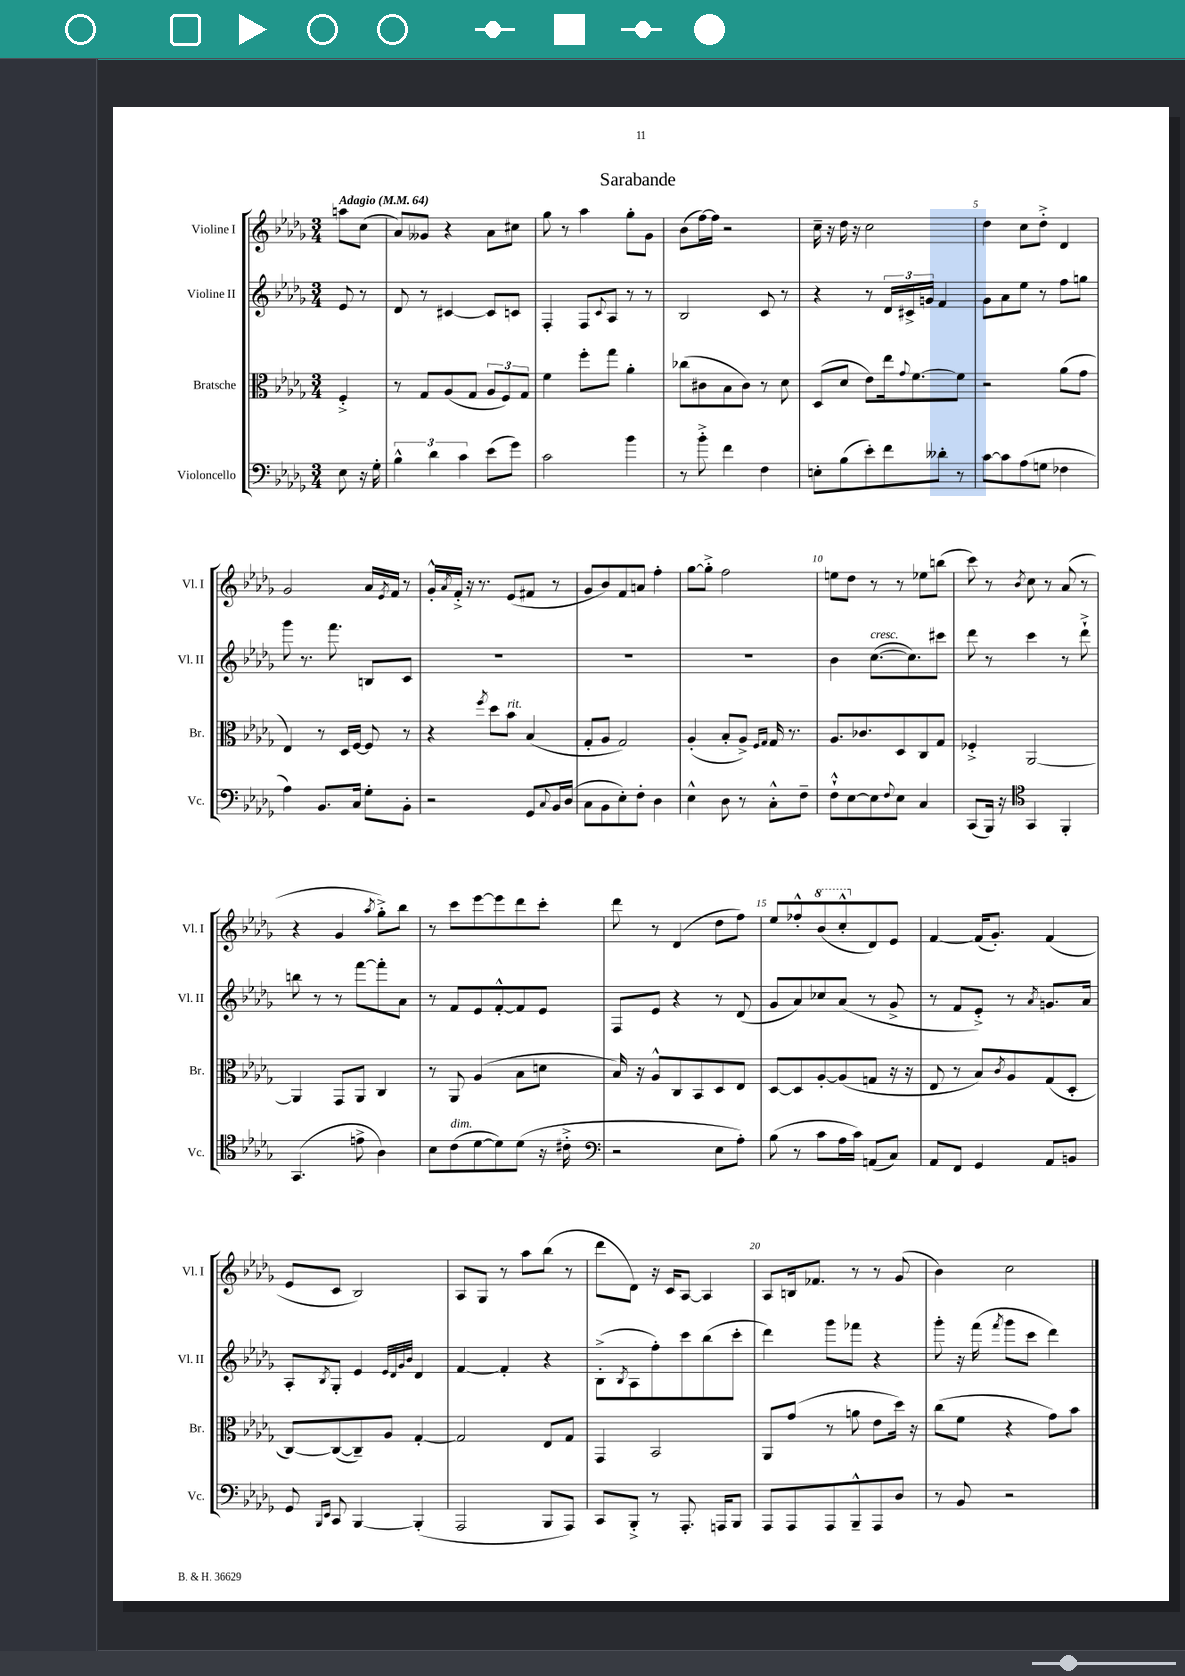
\header { title = "Sarabande" }
<<
\new StaffGroup <<
\new Staff = "s0" \with { instrumentName = "Violine I" shortInstrumentName = "Vl. I" } {
    \clef treble \key des \major \numericTimeSignature \time 3/4 \partial 4 \tempo "Adagio" 4 = 64
    a''8 c''8( |
    aes'8) geses'8 r4 aes'8 cis''8 |
    ges''8 r8 aes''4 ges''8-. ges'8 |
    bes'8( f''16~) f''16 r2 |
    c''16-- r16 des''16 r16 c''2 |
    des''4 c''8 des''8-.-> des'4 |
    ges'2 aes'16 \acciaccatura { ees'8 } f'16 r8 |
    ges'16-.-^ \acciaccatura { aes'8 } f'16-.-> r16 r8. ees'8( fis'8 r8 |
    ges'8 bes'8) f'8 a'8 f''4-. |
    ges''8~ ges''8-.-> f''2 |
    e''8 des''8 r8 r8 ees''8 b''8( |
    c'''8) r8 \acciaccatura { bes'8 } c''8 r8 aes'8( r8 |
    r4 ges'4 \acciaccatura { aes''8 } ges''8-.->) bes''8 |
    r8 c'''8 ees'''8~ ees'''8 des'''8 c'''8-. |
    des'''8 r8 des'4( des''8 f''8) |
    ees''8 fes''8-.-^ \ottava #1 bes''8( c'''8-.-^ \ottava #0 des'8) ees'8 |
    f'4~ f'16( ges'8.-.) f'4( |
    ees'8 c'8 bes2) |
    aes8 ges8 r8 aes''8 bes''8( r8 |
    des'''8 des'8) r16 c'16 aes8~ aes4 |
    aes8 b16 fes'8. r8 r8 ges'8( |
    bes'4) c''2 \bar "|." |
}
\new Staff = "s1" \with { instrumentName = "Violine II" shortInstrumentName = "Vl. II" } {
    \clef treble \key des \major \numericTimeSignature \time 3/4 \partial 4
    ees'8 r8 |
    des'8 r8 cis'4~ cis'8 c'8 |
    f4-. f8 \appoggiatura { c'8 } aes8 r8 r8 |
    bes2 c'8 r8 |
    r4 r8 \tuplet 3/2 { des'16 cis'16-> g'16 } f'4 |
    ges'8 aes'8 ees''8 r8 f''8 g''8 |
    ges'''8 r8. f'''8. b8 c'8 |
    R2. |
    R2. |
    R2. |
    bes'4 c''8.~^\markup { \italic "cresc." }( c''8.) cis'''8 |
    des'''8 r8 c'''4 r8 des'''8-!-> |
    b''8 r8 r8 f'''8~ f'''8-. aes'8 |
    r8 f'8 ees'8 f'8~-.-^ f'8 ees'8 |
    f8 ees'8 r4 r8 des'8( |
    ges'8 aes'8) ces''8 aes'8( r8 ges'8-> |
    r8 f'8 ees'8-.->) r8 \acciaccatura { aes'8 } g'8. aes'16 |
    aes8-. \acciaccatura { bes8 } ges8-. ees'4 \grace { ees'32 des'32 ges'32 bes'32 } des'4 |
    f'4~ f'4-. r4 |
    bes8-.->( \acciaccatura { bes8 } aes8 f''8-.) c'''8 bes''8( c'''8-. |
    des'''4) ges'''8 fes'''8 r4 |
    ges'''8-. r16 f'''16( \acciaccatura { f'''8 } ges'''8 c'''8 des'''4) \bar "|." |
}
\new Staff = "s2" \with { instrumentName = "Bratsche" shortInstrumentName = "Br." } {
    \clef alto \key des \major \numericTimeSignature \time 3/4 \partial 4
    f4-.-> |
    r8 ges8 aes8( ges8 \tuplet 3/2 { aes8 f8) ges8 } |
    f'4 f''8-. ges''8 aes'4-. |
    ces''8( cis'8 bes8 cis'8) r8 des'8 |
    des8( des'8 ees'8) ees''16 \appoggiatura { ges'8 } f'8.~ f'8 |
    r2 aes'8( ges'8 |
    ees4) r8 des16 f16~ f8 r8 |
    r4 \acciaccatura { f''8 } des''8 bes'8^\markup { \italic "rit." } bes4( |
    ges8-. aes8 ges2) |
    aes4-.( bes8-. aes8->) \grace { f16 ges16 } ges16 r8. |
    aes8. ces'8. des8 c8 ges8 |
    fes4-.-> aes,2~ |
    aes,4 ges,8 aes,8 c4 |
    r8 aes,8 aes4( bes8 d'8 |
    bes16) r16 aes8-^ c8 bes,8 des8 ees8 |
    des8~ des8 aes8~-. aes8( g8 r16 r16 |
    ees8 r8 bes8) \acciaccatura { c'8 } aes8 ges8( des8-. |
    c8~) c8~( c8--) aes8 ges4~-. |
    ges2 ees8 ges8 |
    ges,4 bes,2 |
    aes,8 ges'8( r8 a'8 ees'8 des''16) r16 |
    c''8( f'8 r4 ges'8) bes'8 \bar "|." |
}
\new Staff = "s3" \with { instrumentName = "Violoncello" shortInstrumentName = "Vc." } {
    \clef bass \key des \major \numericTimeSignature \time 3/4 \partial 4
    ees8 r16 ges16-. |
    \tuplet 3/2 { bes4-^ des'4 c'4 } ees'8( ges'8) |
    c'2 bes'4 |
    r8 bes'8-.-> f'4 f4 |
    e8-. bes8( ees'8-.) f'8 deses'8-. r8 |
    c'8~ c'8 aes8( g8 fes4 |
    aes4) bes,8. c16 ges8-. bes,8-. |
    r2 ges,8 \appoggiatura { c8 } bes,16 des16( |
    c8 bes,8 ees8-.) f8-. des4 |
    ees4-^ des8 r8 c8-.-^ f8-- |
    f8-!-^ ees8~ ees8 \appoggiatura { f8 } ees8 c4 |
    c,8( bes,,16) r16 \clef tenor ges,4 f,4-. |
    ges,4.( e'8-> aes4) |
    bes8 c'8^\markup { \italic "dim." }( des'8~ des'8) des'8( r16 cis'16-.-> |
    \clef bass r2 ees8 aes8-.) |
    bes8( r8 c'8 aes16 c'16) a,8( c8) |
    aes,8 f,8 ges,4 aes,8 b,8 |
    ges,8 \grace { bes,,16 ees,16 } c,8 bes,,4~ bes,,4-.( |
    aes,,2 bes,,8 aes,,8) |
    c,8 bes,,8-.-> r8 aes,,8.-. a,,16 bes,,8 |
    aes,,8 aes,,8 aes,,8 bes,,8---^ aes,,8 des8 |
    r8 bes,8 r2 \bar "|." |
}
>>
>>
\layout { \context { \Score \override BarNumber.break-visibility = ##(#f #t #t) barNumberVisibility = #(every-nth-bar-number-visible 5) } }
